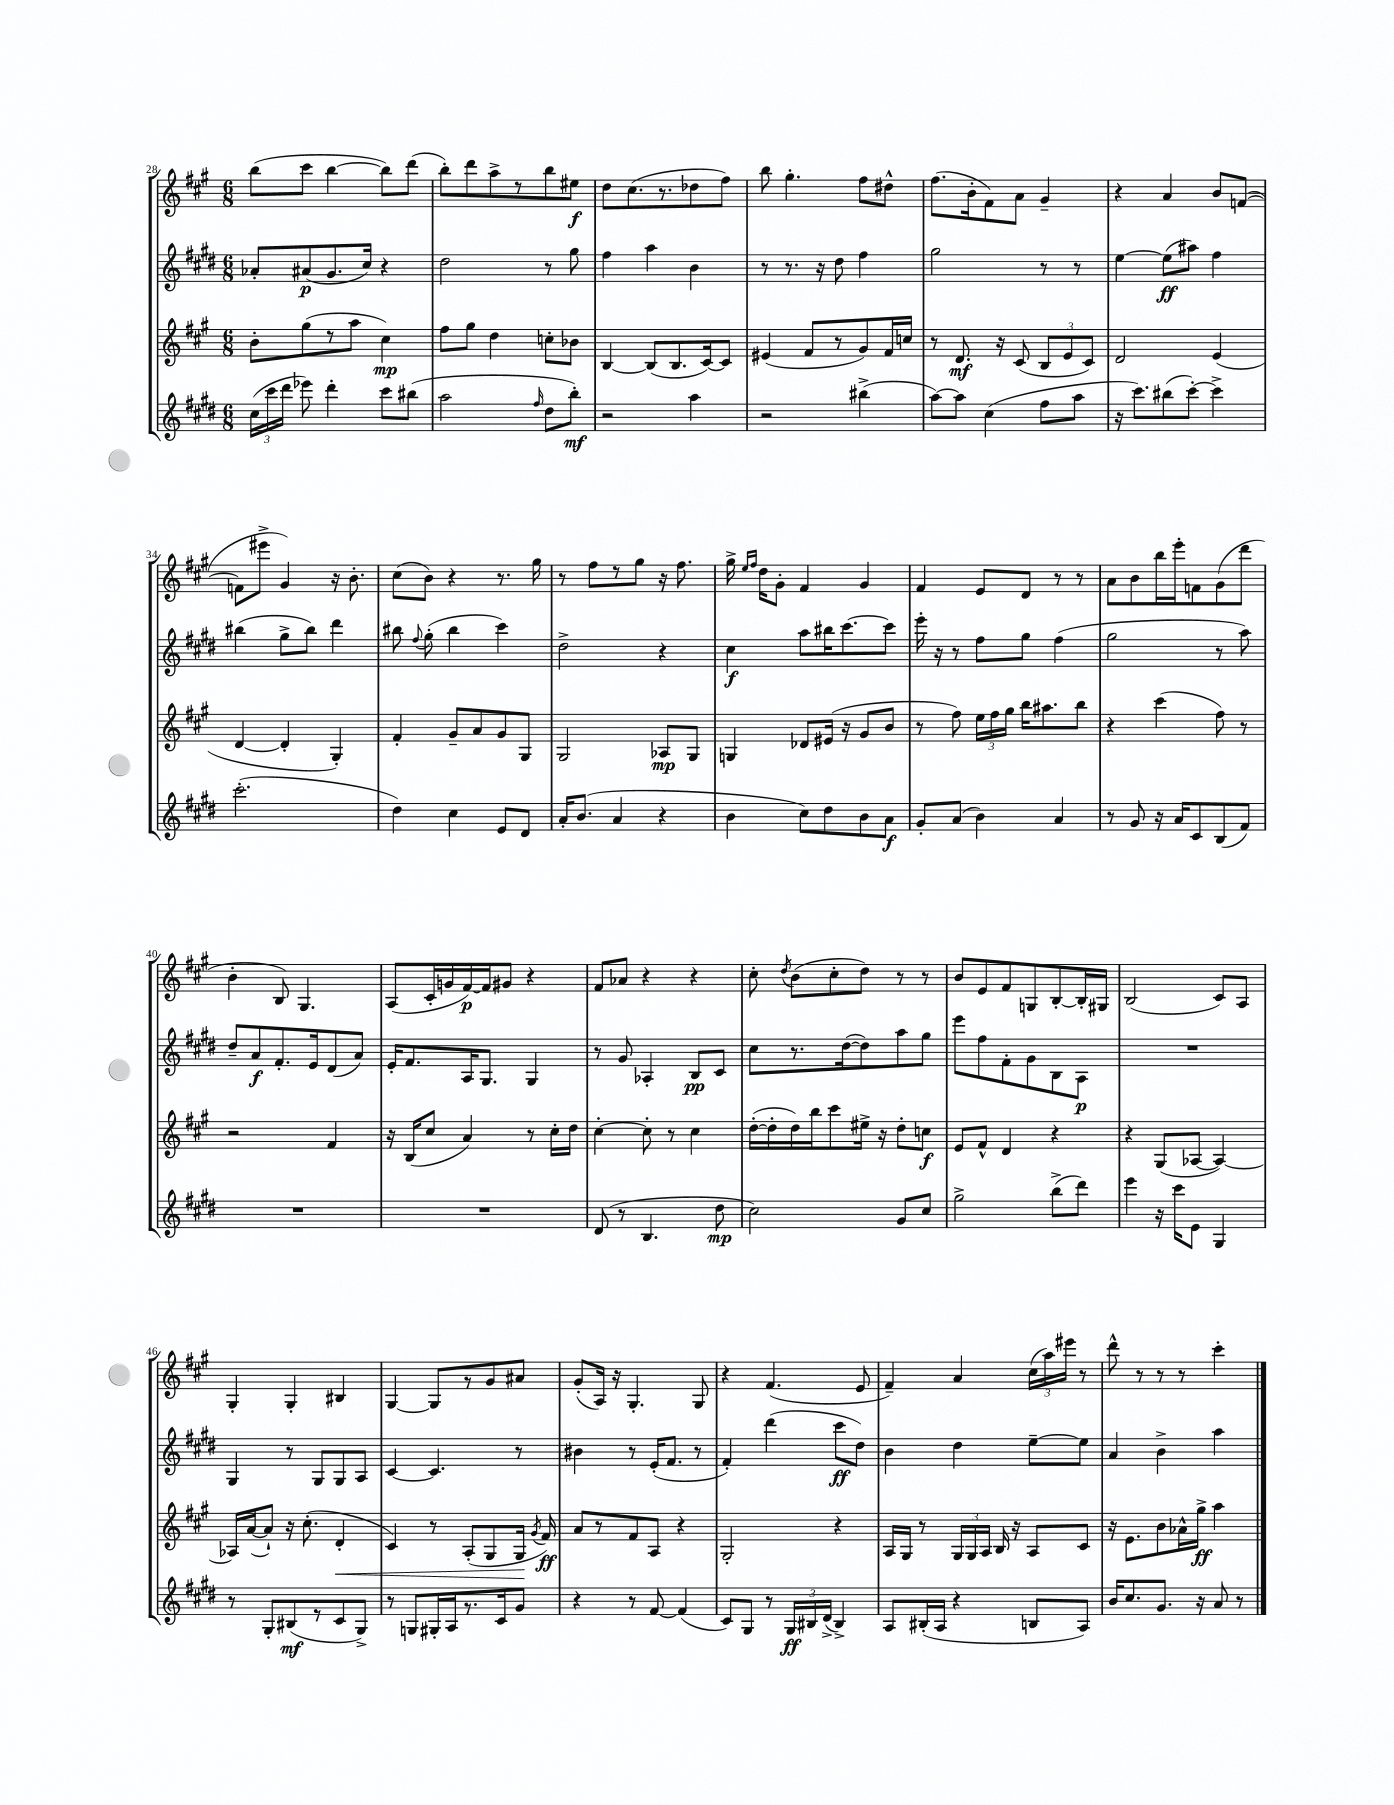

**kern	**kern	**kern	**kern
*staff4	*staff3	*staff2	*staff1
*clefG2	*clefG2	*clefG2	*clefG2
*k[f#c#g#d#]	*k[f#c#g#]	*k[f#c#g#d#]	*k[f#c#g#]
*M6/8	*M6/8	*M6/8	*M6/8
(24cc#\LL	8b'\L	8a-'/L	(8bb\L
24ccc#\	.	.	.
24ddd#\JJ	.	.	.
8eee-\)	(8gg#\	(8a#/	8ccc#\J
4ddd#'\	8r	8.g#/	[4bb\
.	8aa\J	.	.
.	.	16cc#/Jk)	.
8ccc#\L	4cc#\)	4r	8bb\]L)
(8bb#\J	.	.	(8ddd\J
=	=	=	=
2aa\	8ff#\L	2dd#\	8bb'\L)
.	8gg#\J	.	8ddd\
.	4dd\	.	8aa^\
.	.	.	8r
16qqff#/	.	.	.
8dd#\L	8cc'\L	8r	8bb\
8bb'\J)	8b-\J	8gg#\	8ee#\J
=	=	=	=
2r	[4B/	4ff#\	8dd\L
.	.	.	(8.cc#\
.	(8B/]L	4aa\	.
.	.	.	8.r
.	8.B/	.	.
4aa\	.	4b\	8dd-\
.	[16c#/k)	.	.
.	8c#/]J	.	8ff#\J)
=	=	=	=
2r	(4e#/	8r	8bb\
.	.	8.r	4.gg#'\
.	8f#/L	.	.
.	.	16r	.
.	8r	8dd#\	.
(4bb#^\	8g#/)	4ff#\	8ff#\L
.	16f#/L	.	8dd#^^\J
.	16cc/JJ	.	.
=	=	=	=
[8aa\L)	8r	2gg#\	(8.ff#\L
8aa\]J	8.d/	.	.
.	.	.	16b'\k
(4cc#\	.	.	8f#\)
.	16r	.	.
.	(8c#/	.	8a\J
8ff#\L	12B/L	8r	4g#~/
.	12e/	.	.
8aa\J	.	8r	.
.	12c#/J)	.	.
=	=	=	=
16r	2d/	[4ee\	4r
8.ccc#\L)	.	.	.
(8bb#\	.	(8ee\]L	4a/
[8ccc#'\J)	.	8aa#\J)	.
4ccc#^\]	(4e/	4ff#\	8b/L
.	.	.	([8f/J
=	=	=	=
(2.ccc#'\	[4d/	(4bb#\	8f\]L
.	.	.	8eee#^\J
.	4d'/]	8gg#^\L	4g#/)
.	.	8bb#\J)	.
.	4G#'/)	4ddd#\	16r
.	.	.	8.b'\
=	=	=	=
4dd#\)	4f#'/	8bb#\	(8cc#\L
.	.	8qqff#/	.
.	.	(8gg#'\	8b\J)
4cc#\	8g#~/L	4bb#\	4r
.	8a/	.	.
8e/L	8g#/	4ccc#\)	8.r
8d#/J	8G#/J	.	.
.	.	.	16gg#\
=	=	=	=
16a'/LK	2G#/	2dd#^\	8r
(8.b/J	.	.	.
.	.	.	8ff#\L
4a/	.	.	8r
.	.	.	8gg#\J
4r	8A-/L	4r	16r
.	.	.	8.ff#\
.	8G#/J	.	.
=	=	=	=
4b\	4G/	4cc#\	16gg#^\
.	.	.	16qqee/LL
.	.	.	16qqff#/JJ
.	.	.	16dd\LK
.	.	.	8g#'\J
8cc#\L)	8d-/L	8aa\L	4f#/
8dd#\	(16e#/Jk	16bb#\K	.
.	16r	[8.ccc#\	.
8b\	8g#/L	.	4g#/
8a\J	8b/J	8ccc#\]J	.
=	=	=	=
8g#'/L	8r	16eee'\	4f#/
.	.	16r	.
(8a/J	8ff#\)	8r	.
4b\)	24ee\LL	8ff#\L	8e/L
.	24ff#\	.	.
.	24gg#\JJ	.	.
.	16bb\LK	8gg#\J	8d/J
.	8.aa#\	.	.
4a/	.	(4ff#\	8r
.	8bb\J	.	8r
=	=	=	=
8r	4r	2gg#\	8a\L
8g#/	.	.	8b\
16r	(4ccc#\	.	16bb\L
16a/LK	.	.	16eee'\J
8c#/	.	.	8f\
(8B/	8ff#\)	8r	(8g#\
8f#/J)	8r	8aa\)	8ddd\J
=	=	=	=
2.r	2r	8dd#~/L	4b'\
.	.	8a/	.
.	.	8.f#'/	8B/)
.	.	.	4.G#/
.	.	16e/k	.
.	4f#/	(8d#/	.
.	.	8a/J)	.
=	=	=	=
2.r	16r	16e'/LK	(8A/L
.	(16B/LK	8.f#/	.
.	8cc#/J	.	16c#'/L
.	.	.	16g/
.	4a/)	16A/K	[16f#/)
.	.	8.G#/J	16f#/]J
.	.	.	8g#/J
.	8r	4G#/	4r
.	16cc#'\LL	.	.
.	16dd\JJ	.	.
=	=	=	=
(8d#/	[4cc#'\	8r	8f#/L
8r	.	8g#/	8a-/J
4.B/	8cc#'\]	4A-'/	4r
.	8r	.	.
.	4cc#\	8B/L	4r
8dd#\	.	8c#/J	.
=	=	=	=
2cc#\)	([16dd'\LL	8cc#\L	8cc#'\
.	16dd'\]	.	.
.	.	.	8qdd/
.	16dd\)	8.r	(8b\L
.	16bb\J	.	.
.	8ccc#\	.	8cc#'\
.	.	([16dd#\k	.
.	16ee#^\Jk	8dd#\])	8dd\J)
.	16r	.	.
8g#/L	8dd'\L	8aa\	8r
8cc#/J	8cc\J	8gg#\J	8r
=	=	=	=
2gg#^\	8e/L	8eee\L	8b/L
.	8f#^^/J	8ff#\	8e/
.	4d/	8f#'\	8f#/
.	.	8g#\	8G/
(8bb^\L	4r	8B\	[8B'/
8ddd#\J)	.	8A\J	16B'/]L
.	.	.	16G#/JJ
=	=	=	=
4eee\	4r	2.r	(2B/
16r	(8G#/L	.	.
16ccc#\LK	.	.	.
8e\J	[8A-/J	.	.
4G#/	4A-/_)	.	8c#/L)
.	.	.	8A/J
=	=	=	=
8r	16A-/]LL	4G#/	4G#'/
.	([16a/J	.	.
8G#'/L	8a`/]J)	.	.
(8B#/	16r	8r	4G#'/
.	(8.cc#'\	.	.
8r	.	8G#/L	.
8c#/	4d'/	8G#/	4B#/
8G#^/J)	.	8A/J	.
=	=	=	=
8r	4c#/)	[4c#/	[4G#/
8G/L	.	.	.
16G#'/L	8r	4.c#/]	8G#/]L
16A/J	.	.	.
8.r	(8A'/L	.	8r
.	8G#/	.	8g#/
16c#/k	.	.	.
8g#/J	16G#/Jk	8r	8a#/J
.	8qg#/	.	.
.	16f#/)	.	.
=	=	=	=
4r	8a/L	4b#\	(8g#'/L
.	8r	.	16A/Jk)
.	.	.	16r
8r	8f#/	8r	4.G#'/
[8f#/	8A/J	(16e'/LK	.
.	.	8.f#/J	.
(4f#/]	4r	.	.
.	.	8r	8G#/
=	=	=	=
8c#/L)	2G#'/	4f#'/)	4r
8G#/J	.	.	.
8r	.	(4ddd#\	(4.f#/
24G#/LL	.	.	.
24B#/	.	.	.
(24d#^/JJ	.	.	.
4B#^/)	4r	8ccc#\L	.
.	.	8dd#\J)	8e/
=	=	=	=
8A/L	16A/LL	4b\	4f#~/)
.	16G#/JJ	.	.
(16B#'/L	8r	.	.
16A/JJ	.	.	.
4r	24G#/LL	4dd#\	4a/
.	24G#/	.	.
.	24A/JJ	.	.
.	16B/	.	.
.	16r	.	.
8B/L	8A/L	[8ee~\L	(24cc#\LL
.	.	.	24aa\)
.	.	.	24eee#\JJ
8A/J)	8c#/J	8ee\]J	8r
=	=	=	=
16b/LK	16r	4a/	8ddd^^\
8.cc#/	8.e\L	.	.
.	.	.	8r
8.g#/J	8b\	4b^\	8r
.	16a-^^\L	.	8r
16r	16gg#^\JJ	.	.
8a/	4aa\	4aa\	4ccc#'\
8r	.	.	.
==	==	==	==
*-	*-	*-	*-
